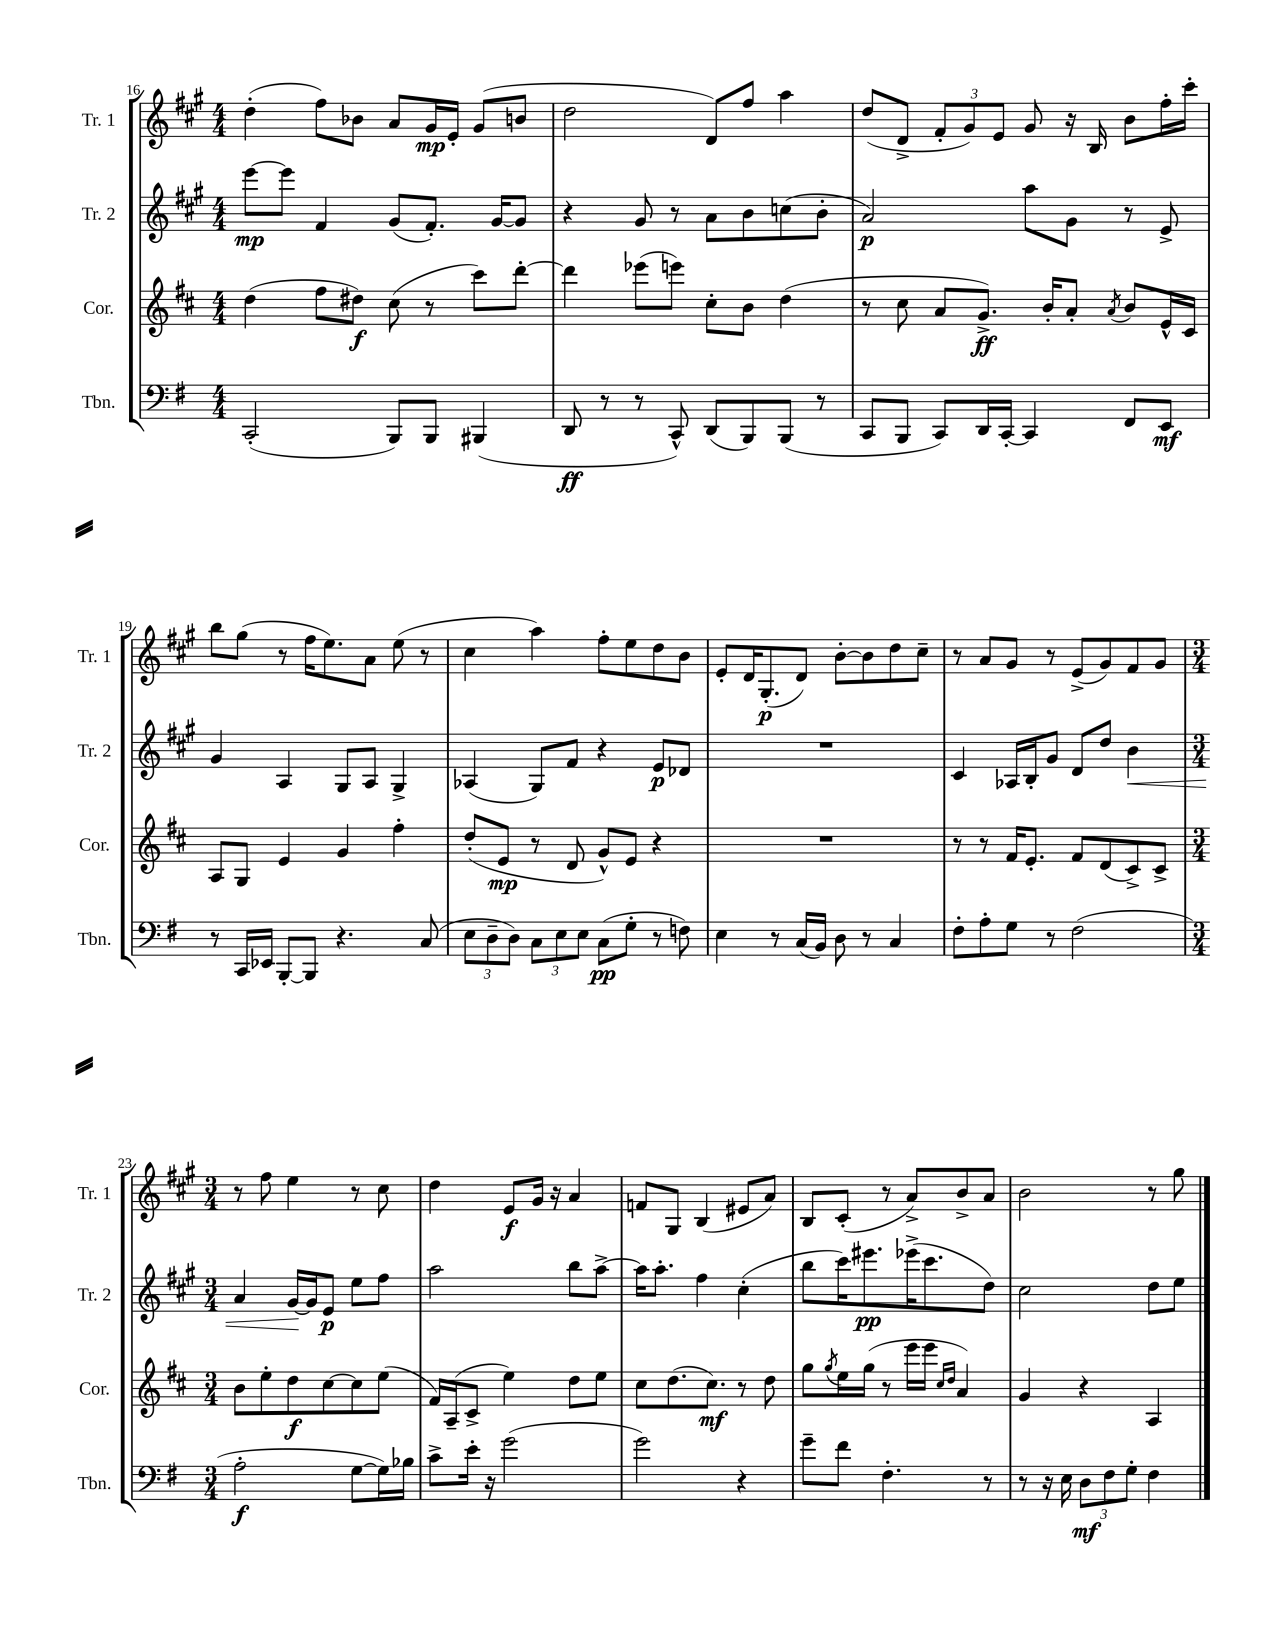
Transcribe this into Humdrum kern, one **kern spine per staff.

**kern	**dynam	**kern	**dynam	**kern	**dynam	**kern	**dynam
*part4	*part4	*part3	*part3	*part2	*part2	*part1	*part1
*staff4	*staff4	*staff3	*staff3	*staff2	*staff2	*staff1	*staff1
*I"Tbn.	*	*I"Cor.	*	*I"Tr. 2	*	*I"Tr. 1	*
*I'Tbn.	*	*I'Cor.	*	*I'Tr. 2	*	*I'Tr. 1	*
*clefF4	*	*clefG2	*	*clefG2	*	*clefG2	*
*k[f#]	*	*k[f#c#]	*	*k[f#c#g#]	*	*k[f#c#g#]	*
*M4/4	*	*M4/4	*	*M4/4	*	*M4/4	*
=16	=16	=16	=16	=16	=16	=16	=16
(2CC'/	.	(4dd\	.	[8eee\L	mp	(4dd'\	.
.	.	.	.	8eee\J]	.	.	.
.	.	8ff#\L	.	4f#/	.	8ff#\L)	.
.	.	8dd#X\J)	f	.	.	8b-X\J	.
8BBB/L)	.	(8cc#\	.	(8g#/L	.	8a/L	.
8BBB/J	.	8r	.	8.f#'/J)	.	16g#/L	mp
.	.	.	.	.	.	16e'/JJ	.
(4BBB#X/	.	8ccc#\L)	.	.	.	(8g#/L	.
.	.	.	.	[16g#/KL	.	.	.
.	.	[8ddd'\J	.	8g#/J]	.	8bn/J	.
=17	=17	=17	=17	=17	=17	=17	=17
8DD/	ff	4ddd\]	.	4r	.	2dd\	.
8r	.	.	.	.	.	.	.
8r	.	(8eee-X\L	.	8g#/	.	.	.
8CC^^/)	.	8eeen\J)	.	8r	.	.	.
(8DD/L	.	8cc#'\L	.	8a\L	.	8d/L)	.
8BBB/)	.	8b\J	.	8b\	.	8ff#/J	.
(8BBB/J	.	(4dd\	.	(8ccn\	.	4aa\	.
8r	.	.	.	8b'\J	.	.	.
=18	=18	=18	=18	=18	=18	=18	=18
8CC/L	.	8r	.	2a/)	p	(8dd/L	.
8BBB/J	.	8cc#\	.	.	.	8d^/J	.
8CC/L)	.	8a/L	.	.	.	12f#'/L	.
.	.	.	.	.	.	12g#/)	.
16DD/L	.	8.g^/J)	ff	.	.	.	.
.	.	.	.	.	.	12e/J	.
[16CC'/JJ	.	.	.	.	.	.	.
4CC/]	.	.	.	8aa\L	.	8g#/	.
.	.	16b'/KL	.	.	.	.	.
.	.	8a'/J	.	8g#\J	.	16r	.
.	.	.	.	.	.	16B/	.
.	.	8qa/	.	.	.	.	.
8FF#/L	.	8b/L	.	8r	.	8b\L	.
8EE/J	mf	16e^^/L	.	8e^/	.	16ff#'\L	.
.	.	16c#/JJ	.	.	.	16ccc#'\JJ	.
!!LO:LB:g=z
=19	=19	=19	=19	=19	=19	=19	=19
8r	.	8A/L	.	4g#/	.	8bb\L	.
16CC/LL	.	8G/J	.	.	.	(8gg#\J	.
16EE-X/JJ	.	.	.	.	.	.	.
[8BBB'/L	.	4e/	.	4A/	.	8r	.
8BBB/J]	.	.	.	.	.	16ff#\KL	.
.	.	.	.	.	.	8.ee\)	.
4.r	.	4g/	.	8G#/L	.	.	.
.	.	.	.	8A/J	.	8a\J	.
.	.	4ff#'\	.	4G#^/	.	(8ee\	.
(8C/	.	.	.	.	.	8r	.
=20	=20	=20	=20	=20	=20	=20	=20
12E\L	.	(8dd'/L	.	(4A-X/	.	4cc#\	.
12D~\	.	.	.	.	.	.	.
.	.	8e/J	mp	.	.	.	.
12D\J)	.	.	.	.	.	.	.
12C\L	.	8r	.	8G#/L)	.	4aa\)	.
12E\	.	.	.	.	.	.	.
.	.	8d/	.	8f#/J	.	.	.
12E\J	.	.	.	.	.	.	.
(8C\L	pp	8g^^/L)	.	4r	.	8ff#'\L	.
8G'\J	.	8e/J	.	.	.	8ee\	.
8r	.	4r	.	8e/L	p	8dd\	.
8Fn\)	.	.	.	8d-X/J	.	8b\J	.
=21	=21	=21	=21	=21	=21	=21	=21
4E\	.	1r	.	1r	.	8e'/L	.
.	.	.	.	.	.	16d/K	.
.	.	.	.	.	.	(8.G#'/	p
8r	.	.	.	.	.	.	.
(16C/LL	.	.	.	.	.	8d/J)	.
16BB/JJ)	.	.	.	.	.	.	.
8D\	.	.	.	.	.	[8b'\L	.
8r	.	.	.	.	.	8b\]	.
4C/	.	.	.	.	.	8dd\	.
.	.	.	.	.	.	8cc#~\J	.
=22	=22	=22	=22	=22	=22	=22	=22
8F#'\L	.	8r	.	4c#/	.	8r	.
8A'\	.	8r	.	.	.	8a/L	.
8G\J	.	16f#/KL	.	16A-X/LL	.	8g#/J	.
.	.	8.e'/J	.	16B'/J	.	.	.
8r	.	.	.	8g#/J	.	8r	.
(2F#\	.	8f#/L	.	8d/L	.	(8e^/L	.
.	.	(8d/	.	8dd/J	.	8g#/)	.
!	!	!	!	!	!LO:HP:b	!	!
.	.	8c#^/)	.	4b\	<	8f#/	.
.	.	8c#^/J	.	.	.	8g#/J	.
!!LO:LB:g=z
=23	=23	=23	=23	=23	=23	=23	=23
*M3/4	*	*M3/4	*	*M3/4	*	*M3/4	*
2A'\	f	8b\L	.	4a/	.	8r	.
.	.	8ee'\	.	.	.	8ff#\	.
.	.	8dd\	f	[16g#/LL	.	4ee\	.
.	.	.	.	16g#/J]	[	.	.
.	.	[8cc#\	.	8e/J	p	.	.
[8G\L	.	8cc#\]	.	8ee\L	.	8r	.
16G\L])	.	(8ee\J	.	8ff#\J	.	8cc#\	.
16B-X\JJ	.	.	.	.	.	.	.
=24	=24	=24	=24	=24	=24	=24	=24
8c^\L	.	16f#/LL)	.	2aa\	.	4dd\	.
.	.	(16A~/J	.	.	.	.	.
16e'\Jk	.	8c#^/J	.	.	.	.	.
16r	.	.	.	.	.	.	.
(2g\	.	4ee\)	.	.	.	8e/L	f
.	.	.	.	.	.	16g#/Jk	.
.	.	.	.	.	.	16r	.
.	.	8dd\L	.	8bb\L	.	4a/	.
.	.	8ee\J	.	[8aa^\J	.	.	.
=25	=25	=25	=25	=25	=25	=25	=25
2g\)	.	8cc#\L	.	16aa\KL]	.	8fn/L	.
.	.	.	.	8.aa'\J	.	.	.
.	.	(8.dd\	.	.	.	8G#/J	.
.	.	.	.	4ff#\	.	(4B/	.
.	.	8.cc#\J)	mf	.	.	.	.
4r	.	8r	.	(4cc#'\	.	8e#X/L	.
.	.	8dd\	.	.	.	8a/J)	.
=26	=26	=26	=26	=26	=26	=26	=26
8g~\L	.	8gg\L	.	8bb\L	.	8B/L	.
.	.	8qgg/	.	.	.	.	.
8f#\J	.	16ee\L	.	16ccc#\K)	.	(8c#'/J	.
.	.	(16gg\JJ	.	8.eee#X\	pp	.	.
4.F#'\	.	8r	.	.	.	8r	.
.	.	16eee\LL	.	(16eee-X^\K	.	8a^/L)	.
.	.	16eee\JJ	.	8.ccc#\	.	.	.
.	.	16qqcc#/LL	.	.	.	.	.
.	.	16qqdd/JJ	.	.	.	.	.
.	.	4a/)	.	.	.	8b^/	.
8r	.	.	.	8dd\J)	.	8a/J	.
=27	=27	=27	=27	=27	=27	=27	=27
8r	.	4g/	.	2cc#\	.	2b\	.
16r	.	.	.	.	.	.	.
16E\	.	.	.	.	.	.	.
12D\L	mf	4r	.	.	.	.	.
12F#\	.	.	.	.	.	.	.
12G'\J	.	.	.	.	.	.	.
4F#\	.	4A/	.	8dd\L	.	8r	.
.	.	.	.	8ee\J	.	8gg#\	.
==	==	==	==	==	==	==	==
*-	*-	*-	*-	*-	*-	*-	*-
